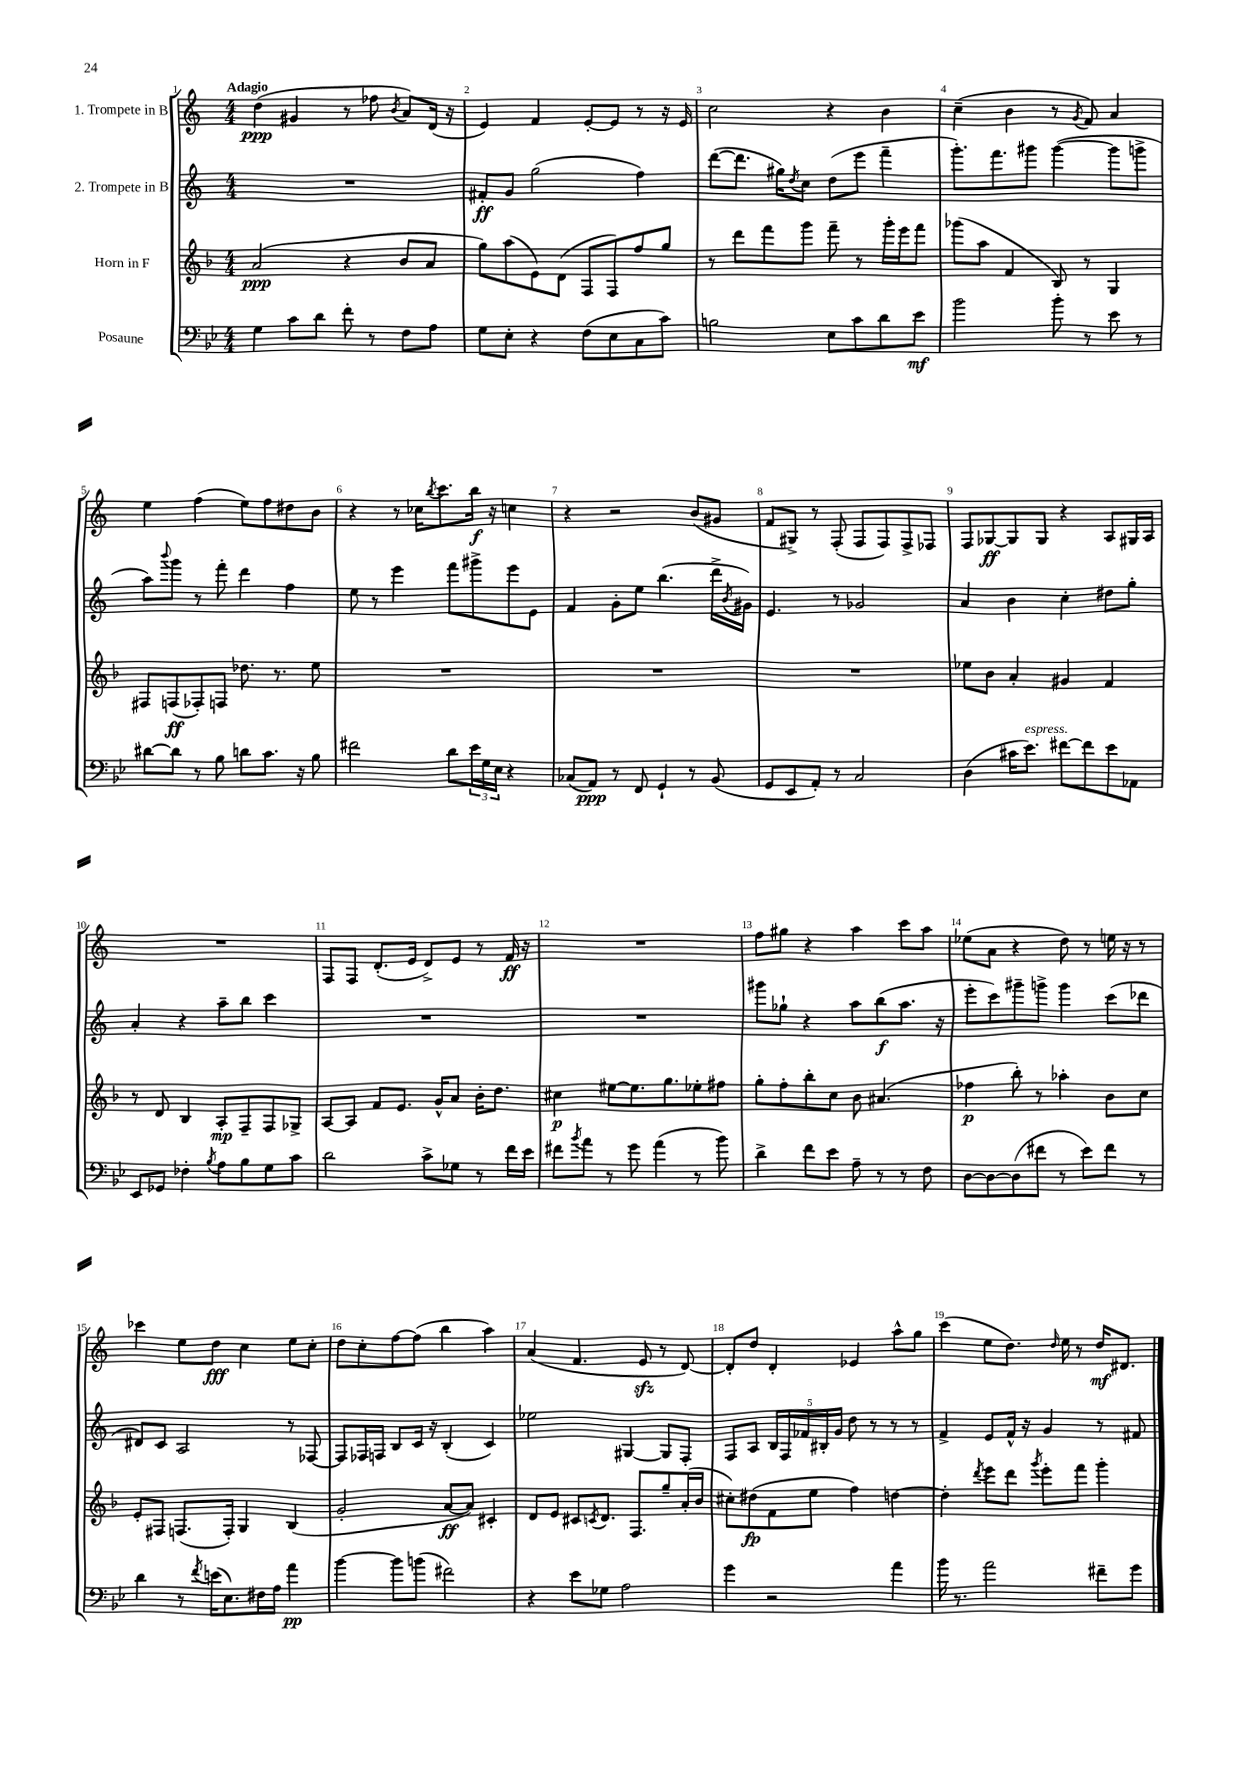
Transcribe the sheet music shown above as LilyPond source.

<<
\new StaffGroup <<
\new Staff = "s0" \with { instrumentName = "1. Trompete in B" } {
    \clef treble \key c \major \numericTimeSignature \time 4/4 \tempo "Adagio"
    d''4\ppp( gis'4 r8 fes''8 \acciaccatura { b'8 } a'8) d'16( r16 |
    e'4) f'4 e'8~-. e'8 r8 r16 e'16 |
    c''2 r4 b'4 |
    c''4--( b'4 r8 \acciaccatura { g'8 } f'8) a'4 |
    e''4 f''4( e''8) f''8 dis''8 b'8 |
    r4 r8 ces''16 \acciaccatura { b''8 } c'''8. b''16\f r16 c''4 |
    r4 r2 b'8( gis'8 |
    f'8 gis8->) r8 f8-.( f8 f8) f8-> fes8 |
    f8 ges8~\ff ges8 ges8 r4 a8 gis16 a16 |
    R1 |
    f8 f8 d'8.-.( e'16 d'8->) e'8 r8 f'16\ff r16 |
    R1 |
    f''8 gis''8 r4 a''4 c'''8 a''8 |
    ees''8( a'8 r4 d''8) r8 e''16 r16 r8 |
    ces'''4 e''8 d''8\fff c''4 e''8 c''8-. |
    d''8 c''8-. f''8~ f''8( b''4 a''4) |
    a'4( f'4. e'8\sfz r8 d'8~) |
    d'8-. d''8 d'4-. ees'4 a''8-^ g''8 |
    c'''4( e''8 d''8.) \grace { d''16 } e''16 r8 d''16\mf dis'8. \bar "|." |
}
\new Staff = "s1" \with { instrumentName = "2. Trompete in B" } {
    \clef treble \key c \major \numericTimeSignature \time 4/4
    R1 |
    fis'8-.\ff g'8 g''2( f''4) |
    d'''8~( d'''8. gis''16) \acciaccatura { d''8 } c''8 d''8( e'''8 f'''4-- |
    g'''8.-.) f'''8. gis'''8 gis'''4~( gis'''8 g'''8-> |
    a''8) \appoggiatura { b'''8 } g'''8 r8 f'''8-. d'''4 f''4 |
    e''8 r8 e'''4 f'''8 gis'''8-> e'''8 e'8 |
    f'4 g'8-. e''8 b''4.( d'''16-> \acciaccatura { b'8 } gis'16) |
    e'4. r8 ges'2 |
    a'4 b'4 c''4-. dis''8 g''8-. |
    a'4-. r4 a''8-- b''8 c'''4 |
    R1 |
    R1 |
    gis'''8 ges''8-! r4 a''8 b''8\f( a''8. r16 |
    e'''8-. c'''8) gis'''8-- g'''8-> g'''4 c'''8( des'''8 |
    dis'8) c'8 a2 r8 fes8~ |
    fes8 fes16 f16 b8 c'16 r16 b4-.( c'4) |
    ees''2 gis4~ gis8 f8-. |
    f8 a8 \tuplet 5/4 { b16 f16 fes'16 bis16-. g'16 } d''8 r8 r8 r8 |
    f'4-> e'8 f'16-^ r16 g'4 r8 fis'8 \bar "|." |
}
\new Staff = "s2" \with { instrumentName = "Horn in F" } {
    \clef treble \key f \major \numericTimeSignature \time 4/4
    a'2\ppp( r4 bes'8 a'8 |
    g''8) a''8( e'8) d'8( f8 f8) f''8 g''8 |
    r8 d'''8 f'''8 g'''8 f'''8-- r8 g'''16-. e'''16 f'''8 |
    ges'''8( a''8 f'4 bes8) r8 g4 |
    fis8 f8\ff( fes8-.) f8 des''8. r8. e''8 |
    R1 |
    R1 |
    R1 |
    ees''8 bes'8 a'4-. gis'4 f'4 |
    r8 d'8 bes4 a8-.\mp f8-- f8 ges8-> |
    a8~ a8 f'8 e'8. g'16-^ a'8 bes'16-. d''8. |
    cis''4\p eis''8~ eis''8. g''8. ees''8-. fis''8 |
    g''8-. f''8-. bes''8-. c''8 bes'8 ais'4.( |
    fes''4\p bes''8-.) r8 aes''4-. bes'8 c''8 |
    e'8-. fis8 f8.( f16-.) g4 bes4( |
    g'2-. a'8~\ff a'8) cis'4-. |
    d'8 e'8 cis'8 \acciaccatura { c'8 } d'8. f8. g''8-- a'16-.( bes'16 |
    cis''8-.) dis''8\fp( f'8 e''8 f''4) d''4~ |
    d''4-. \acciaccatura { d'''8 } e'''8 d'''8 \acciaccatura { g'''8 } e'''8-. f'''8 g'''4-. \bar "|." |
}
\new Staff = "s3" \with { instrumentName = "Posaune" } {
    \clef bass \key bes \major \numericTimeSignature \time 4/4
    g4 c'8 d'8 f'8-. r8 f8 a8 |
    g8 ees8-. r4 f8( ees8 c8 c'8) |
    b2 ees8 c'8 d'8 ees'8\mf |
    bes'2 bes'8-. r8 ees'8 r8 |
    dis'8~ dis'8 r8 bes8 d'8 c'8. r16 bes8 |
    fis'2 d'8 \tuplet 3/2 { ees'16 g16 ees16 } r4 |
    ces8( a,8\ppp) r8 f,8 g,4-! r8 bes,8( |
    g,8 ees,8 a,8-.) r8 c2 |
    d4( cis'16 ees'8.^\markup { \italic "espress." }) fis'8~ fis'8 ees'8 aes,8 |
    ees,8 ges,8 fes4-. \acciaccatura { bes8 } a8 bes8 g8 c'8 |
    d'2 c'8-> ges8 r8 f'16 ees'16 |
    fis'8 \acciaccatura { bes'8 } a'8 r8 g'8 a'4( r8 bes'8) |
    d'4-> f'8 ees'8 a8-- r8 r8 f8 |
    d8~ d8~ d8( fis'8 r8 ees'8) fis'8 r8 |
    d'4 r8 \acciaccatura { f'8 } e'16( ees8.) fis16 a16 a'4\pp |
    bes'4~ bes'8 b'8( fis'2) |
    r4 ees'8 ges8 a2 |
    g'4 r2 a'4 |
    bes'16 r8. a'2 fis'8-- g'8 \bar "|." |
}
>>
>>
\layout { \context { \Score \override BarNumber.break-visibility = ##(#f #t #t) barNumberVisibility = #all-bar-numbers-visible } }
